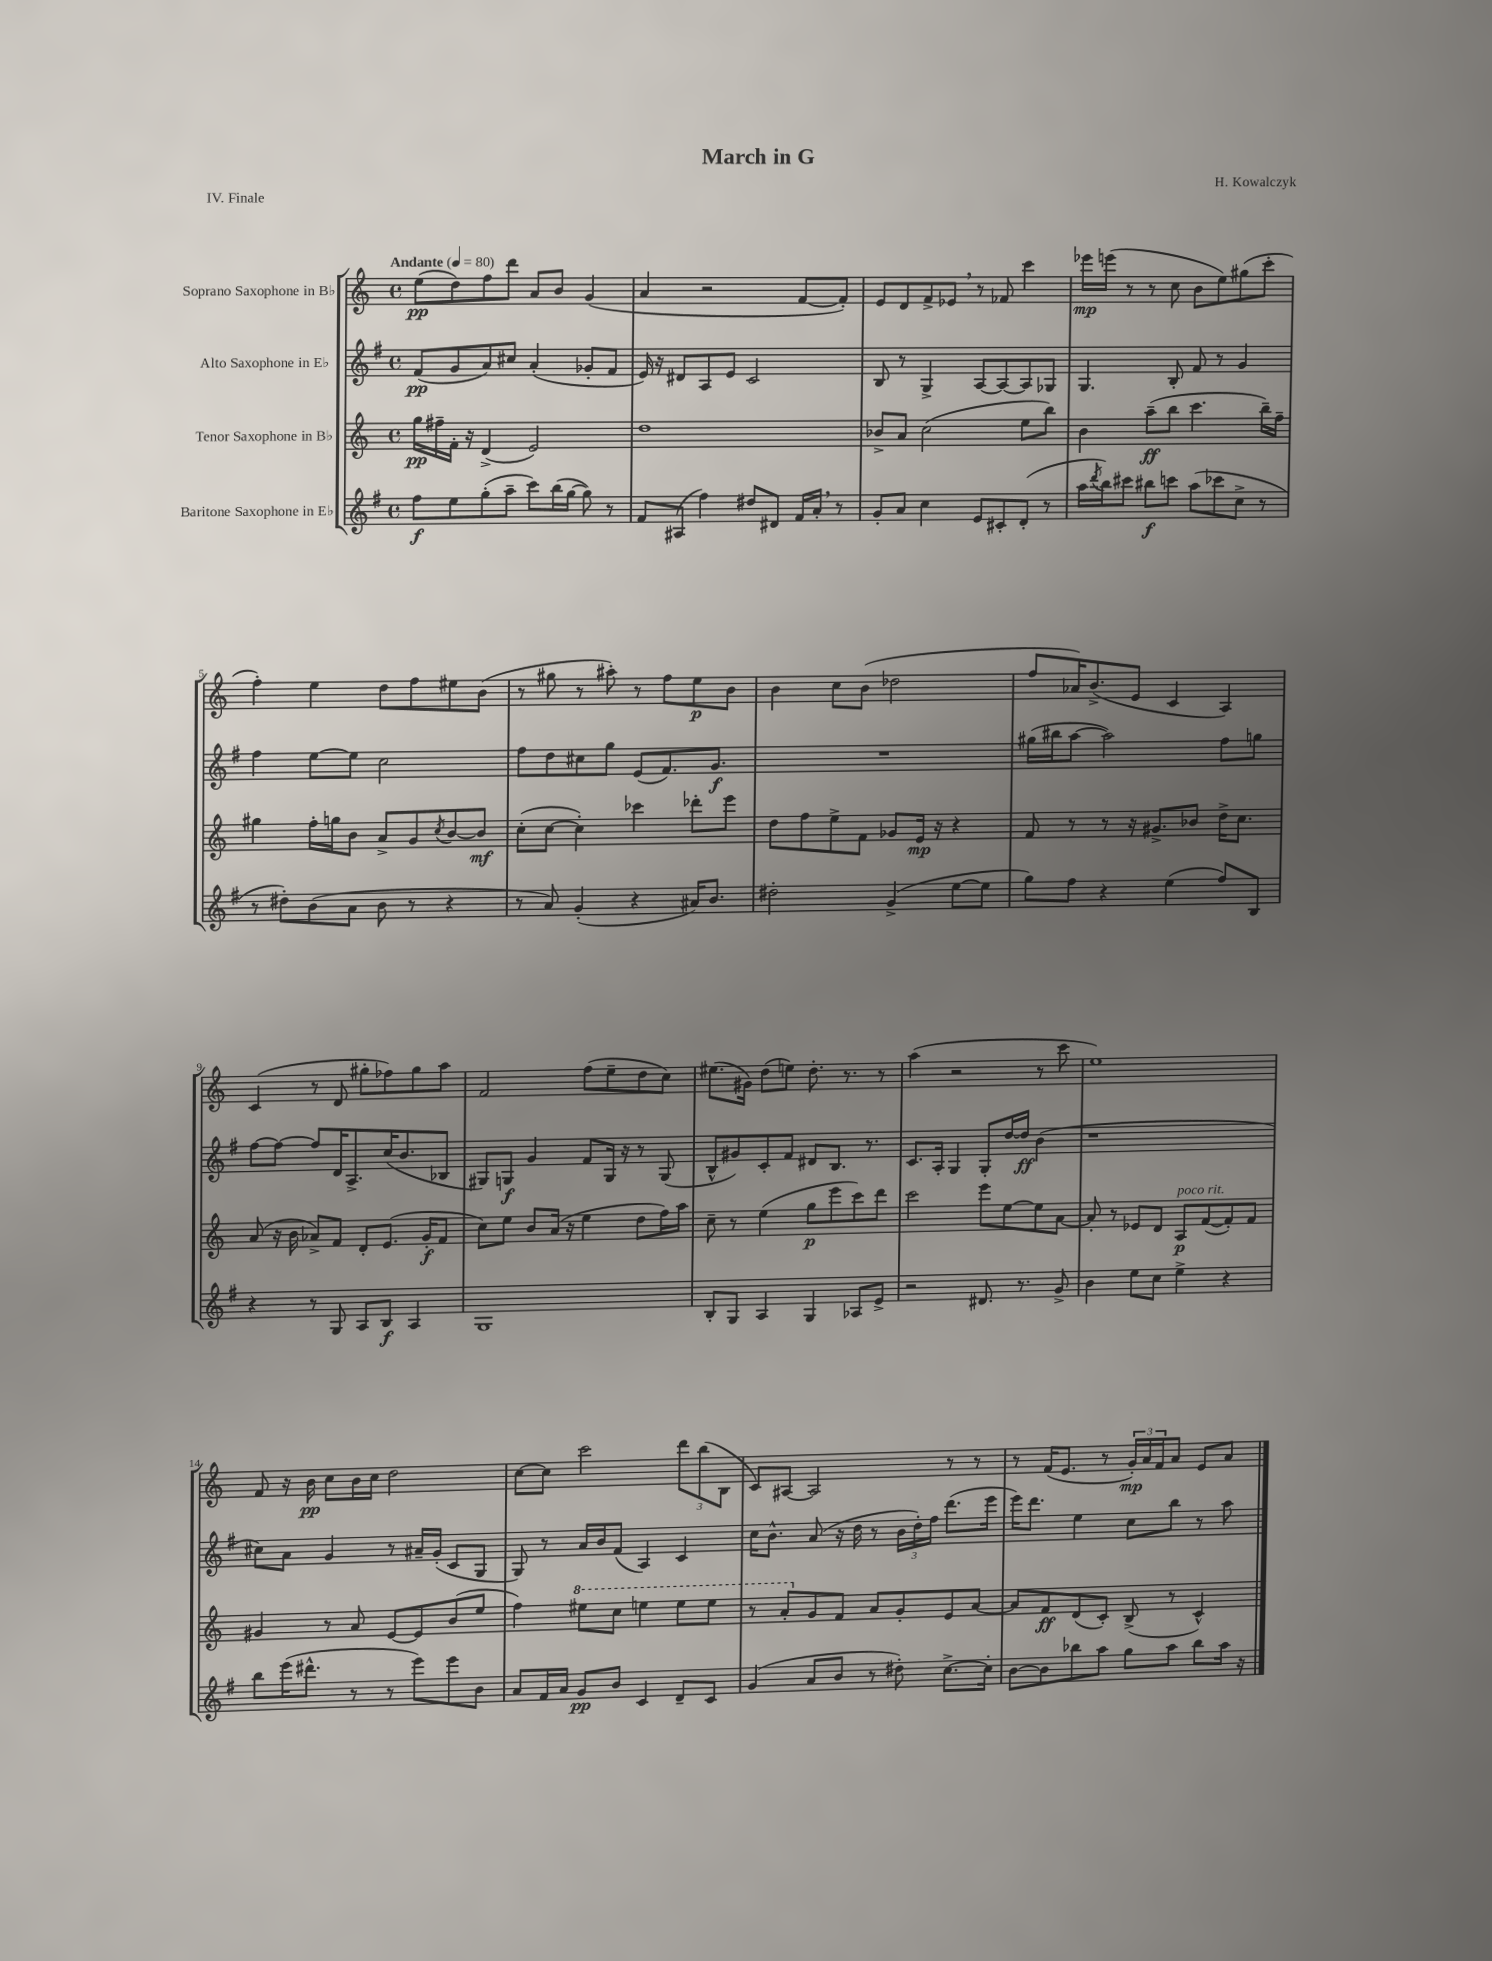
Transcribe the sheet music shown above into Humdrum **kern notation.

**kern	**dynam	**kern	**dynam	**kern	**dynam	**kern	**dynam
*part4	*part4	*part3	*part3	*part2	*part2	*part1	*part1
*staff4	*staff4	*staff3	*staff3	*staff2	*staff2	*staff1	*staff1
*I"Baritone Saxophone in E♭	*	*I"Tenor Saxophone in B♭	*	*I"Alto Saxophone in E♭	*	*I"Soprano Saxophone in B♭	*
*clefG2	*	*clefG2	*	*clefG2	*	*clefG2	*
*k[f#]	*	*k[]	*	*k[f#]	*	*k[]	*
*M4/4	*	*M4/4	*	*M4/4	*	*M4/4	*
*met(c)	*	*met(c)	*	*met(c)	*	*met(c)	*
*MM80	*	*MM80	*	*MM80	*	*MM80	*
=1	=1	=1	=1	=1	=1	=1	=1
!	!	!	!	!	!	!LO:TX:a:B:t=Andante	!
8ff#\L	f	16gg\LL	pp	(8f#/L	pp	(8ee\L	pp
.	.	16ff#X~\	.	.	.	.	.
8ee\	.	16f'\JJ	.	8g/	.	8dd\)	.
.	.	16r	.	.	.	.	.
(8gg'\	.	(4d^/	.	8a/)	.	8ff\	.
8aa~\J	.	.	.	8cc#X/J	.	8ddd\J	.
8ccc\L)	.	2e/)	.	(4a'/	.	8a/L	.
(16bb\L	.	.	.	.	.	8b/J	.
[16gg\JJ	.	.	.	.	.	.	.
8gg\])	.	.	.	8g-X'/L	.	(4g/	.
8r	.	.	.	8f#/J	.	.	.
=2	=2	=2	=2	=2	=2	=2	=2
8f#/L	.	1dd	.	16e/)	.	4a/	.
.	.	.	.	16r	.	.	.
(8A#X/J	.	.	.	8d#X/L	.	.	.
4ff#\)	.	.	.	8A/	.	2r	.
.	.	.	.	8e/J	.	.	.
8dd#X/L	.	.	.	2c/	.	.	.
8d#X/J	.	.	.	.	.	.	.
16f#/LL	.	.	.	.	.	[8f/L	.
16a',/JJ	.	.	.	.	.	.	.
8r	.	.	.	.	.	8f'/J])	.
=3	=3	=3	=3	=3	=3	=3	=3
8g'/L	.	8b-X^/L	.	8B/	.	8e/L	.
8a/J	.	8a/J	.	8r	.	8d/	.
4cc\	.	(2cc\	.	4G^/	.	8f^/	.
.	.	.	.	.	.	8e-X,/J	.
8e/L	.	.	.	[8A/L	.	8r	.
8c#X'/	.	.	.	8A/_	.	8f-X/	.
(8d'/J	.	8ee\L	.	8A/]	.	4ccc\	.
8r	.	8bb\J)	.	8G-X/J	.	.	.
=4	=4	=4	=4	=4	=4	=4	=4
16aa\LL	.	4b\	.	4.G/	.	16eee-X\LL	mp
8qddd/	.	.	.	.	.	.	.
16bb\J)	.	.	.	.	.	(16eeen\JJ	.
8ccc#X\J	.	.	.	.	.	8r	.
8bb#X\L	f	(8aa~\L	ff	.	.	8r	.
8cccn\J	.	8bb\J	.	8B'/	.	8cc\	.
(8aa\L	.	4.ccc\	.	8f#/	.	8b\L	.
8ccc-X\	.	.	.	8r	.	8ee\)	.
8cc^\J	.	.	.	4g/	.	(8gg#X\	.
8r	.	16bb~\LL)	.	.	.	8ccc'\J	.
.	.	16ff~\JJ	.	.	.	.	.
!!LO:LB:g=z
=5	=5	=5	=5	=5	=5	=5	=5
8r	.	4gg#X\	.	4ff#\	.	4ff'\)	.
8dd#X'\L)	.	.	.	.	.	.	.
(8b\	.	16ff'\LL	.	[8ee\L	.	4ee\	.
.	.	16ggn\J	.	.	.	.	.
8a\J	.	8b\J	.	8ee\J]	.	.	.
8b\	.	8a^/L	.	2cc\	.	8dd\L	.
8r	.	8g/	.	.	.	8ff\	.
.	.	8qcc/	.	.	.	.	.
4r	.	[8b/	.	.	.	8ee#X\	.
.	.	8b/J]	mf	.	.	(8b\J	.
=6	=6	=6	=6	=6	=6	=6	=6
8r	.	(8cc'\L	.	8ff#\L	.	8r	.
8a/)	.	[8cc\J	.	8dd\	.	8gg#X\	.
(4g'/	.	4cc'\])	.	8cc#X\	.	8r	.
.	.	.	.	8gg\J	.	8aa#X'\)	.
4r	.	4ccc-X\	.	(8e/L	.	8r	.
.	.	.	.	8.f#/)	.	8ff\L	.
16a#X/KL)	.	8ddd-X'\L	.	.	.	8ee\	p
8.b/J	.	.	.	8.g/J	f	.	.
.	.	8eee\J	.	.	.	8b\J	.
=7	=7	=7	=7	=7	=7	=7	=7
2dd#X'\	.	8dd\L	.	1r	.	4b\	.
.	.	8ff\	.	.	.	.	.
.	.	8ee^\	.	.	.	8cc\L	.
.	.	8f\J	.	.	.	(8b\J	.
(4g^/	.	8g-X/L	.	.	.	2dd-X\	.
.	.	16e/Jk	mp	.	.	.	.
.	.	16r	.	.	.	.	.
[8ee\L	.	4r	.	.	.	.	.
8ee\J]	.	.	.	.	.	.	.
=8	=8	=8	=8	=8	=8	=8	=8
8gg\L)	.	8f/	.	(16gg#X\LL	.	8ff/L	.
.	.	.	.	16bb#X\J	.	.	.
8ff#\J	.	8r	.	[8aa\J	.	16a-X/K)	.
.	.	.	.	.	.	(8.b^/	.
4r	.	8r	.	2aa\])	.	.	.
.	.	16r	.	.	.	8e/J	.
.	.	8.g#X^/L	.	.	.	.	.
(4ee\	.	.	.	.	.	4c/	.
.	.	8b-X/J	.	.	.	.	.
8ff#/L)	.	16dd^\KL	.	8ff#\L	.	4A/)	.
.	.	8.cc\J	.	.	.	.	.
8B/J	.	.	.	8ggn\J	.	.	.
!!LO:LB:g=z
=9	=9	=9	=9	=9	=9	=9	=9
4r	.	(8a/	.	[8ff#\L	.	(4c/	.
.	.	16r	.	8ff#\J_	.	.	.
.	.	16b\	.	.	.	.	.
8r	.	8a-X^/L)	.	8ff#/L]	.	8r	.
8G/	.	8f/J	.	16d/K	.	8d/	.
.	.	.	.	8.A^/	.	.	.
8A/L	.	8d'/L	.	.	.	8gg#X'\L	.
8B/J	f	(8.e/J	.	(16cc/K	.	8ff-X\)	.
.	.	.	.	8.b/	.	.	.
4A/	.	.	.	.	.	8gg#\	.
.	.	16g'/KL	f	.	.	.	.
.	.	8f/J	.	8B-X/J	.	8aa\J	.
=10	=10	=10	=10	=10	=10	=10	=10
1G	.	8cc\L)	.	8G#X/L)	.	2f/	.
.	.	8ee\J	.	8Gn/J	f	.	.
.	.	8b/L	.	4g/	.	.	.
.	.	(16a/Jk	.	.	.	.	.
.	.	16r	.	.	.	.	.
.	.	4ee\	.	8f#/L	.	(8ff\L	.
.	.	.	.	16G/Jk	.	8ee~\	.
.	.	.	.	16r	.	.	.
.	.	8dd\L	.	8r	.	8dd\	.
.	.	16ff\L)	.	(8G/	.	8cc\J)	.
.	.	16aa\JJ	.	.	.	.	.
=11	=11	=11	=11	=11	=11	=11	=11
8B'/L	.	8cc~\	.	8B^^/L	.	(8.ee#X\L	.
8G/J	.	8r	.	8g#X/)	.	.	.
.	.	.	.	.	.	16g#X\Jk)	.
4A/	.	(4ee\	.	8c'/	.	(8dd\L	.
.	.	.	.	8f#/J	.	8een\J)	.
4G/	.	8gg\L	p	8d#X/L	.	8.dd'\	.
.	.	8eee\	.	8.B/J	.	.	.
.	.	.	.	.	.	8.r	.
8A-X/L	.	8ccc\)	.	.	.	.	.
.	.	.	.	8.r	.	.	.
8e^/J	.	8ddd\J	.	.	.	8r	.
=12	=12	=12	=12	=12	=12	=12	=12
2r	.	2ccc\	.	8.c/L	.	(4aa\	.
.	.	.	.	16A'/Jk	.	.	.
.	.	.	.	4G/	.	2r	.
8.d#X/	.	8eee\L	.	8G'/L	.	.	.
.	.	[8ee\	.	[16dd/L	.	.	.
8.r	.	.	.	16dd/JJ]	ff	.	.
.	.	8ee\]	.	(4b\	.	8r	.
8g^/	.	[8a\J	.	.	.	8ccc\	.
=13	=13	=13	=13	=13	=13	=13	=13
4b\	.	8a'/]	.	1r	.	1ee)	.
.	.	8r	.	.	.	.	.
8ee\L	.	8e-X/L	.	.	.	.	.
8cc\J	.	8d/J	.	.	.	.	.
!	!	!LO:TX:a:i:t=poco rit.	!	!	!	!	!
4ee^\	.	8A/L	p	.	.	.	.
.	.	([8f/	.	.	.	.	.
4r	.	8f'/])	.	.	.	.	.
.	.	8f/J	.	.	.	.	.
!!LO:LB:g=z
=14	=14	=14	=14	=14	=14	=14	=14
8bb\L	.	4g#X/	.	8cc#X\L)	.	8f/	.
(16eee\K	.	.	.	8a\J	.	16r	.
8.ddd#X^^\J	.	.	.	.	.	16b\	pp
.	.	8r	.	4g/	.	8cc\L	.
8r	.	8a/	.	.	.	16b\L	.
.	.	.	.	.	.	16cc\JJ	.
8r	.	[8e/L	.	8r	.	2dd\	.
8eee\L)	.	8e/]	.	16a#X~/LL	.	.	.
.	.	.	.	(16g'/JJ	.	.	.
8eee\	.	(8b/	.	8c/L	.	.	.
8b\J	.	8ee/J	.	8G/J	.	.	.
=15	=15	=15	=15	=15	=15	=15	=15
8a/L	.	4ff\)	.	8G/)	.	[8cc\L	.
16f#/L	.	.	.	8r	.	8cc\J]	.
16a/JJ	.	.	.	.	.	.	.
*	*	*8va	*	*	*	*	*
8g/L	pp	8eee#X\L	.	16a/LL	.	2ccc\	.
.	.	.	.	16b/J	.	.	.
8b/J	.	8ccc\J	.	(8f#/J	.	.	.
4c/	.	4eeen\	.	4A/)	.	.	.
8d~/L	.	8eee\L	.	4c/	.	12ddd\L	.
.	.	.	.	.	.	(12bb\	.
8c/J	.	8eee\J	.	.	.	.	.
.	.	.	.	.	.	12B\J	.
=16	=16	=16	=16	=16	=16	=16	=16
(4g/	.	8r	.	16cc\KL	.	8c/L)	.
.	.	.	.	8.b^^\J	.	.	.
.	.	8aa'/L	.	.	.	[8A#X/J	.
*	*	*X8va	*	*	*	*	*
8a/L	.	8g/	.	(8a/	.	2A#/]	.
8b/J	.	8f/J	.	16r	.	.	.
.	.	.	.	16dd\	.	.	.
8r	.	8a/L	.	8r	.	.	.
8dd#X'\)	.	8g'/	.	24b\LL	.	.	.
.	.	.	.	24dd'\)	.	.	.
.	.	.	.	24ff#\JJ	.	.	.
[8.cc^\L	.	8e/	.	(8.ddd\L	.	8r	.
.	.	[8a/J	.	.	.	8r	.
16cc'\Jk]	.	.	.	16eee\Jk	.	.	.
=17	=17	=17	=17	=17	=17	=17	=17
[8b\L	.	8a/L]	.	16eee\KL)	.	8r	.
.	.	.	.	8.ddd\J	.	.	.
8b\]	.	8f/	ff	.	.	(16f/KL	.
.	.	.	.	.	.	8.e/J	.
8bb-X\	.	(8d/	.	4ee\	.	.	.
8aa\J	.	8c'/J)	.	.	.	8r	.
8gg\L	.	(8B^/	.	8cc\L	.	24g'/LL)	mp
.	.	.	.	.	.	24a/	.
.	.	.	.	.	.	24f/J	.
8aa\J	.	8r	.	8bb\J	.	8a/J	.
8bb-\L	.	4c^^/)	.	8r	.	8e/L	.
16aa\Jk	.	.	.	8aa\	.	8a/J	.
16r	.	.	.	.	.	.	.
==	==	==	==	==	==	==	==
*-	*-	*-	*-	*-	*-	*-	*-
